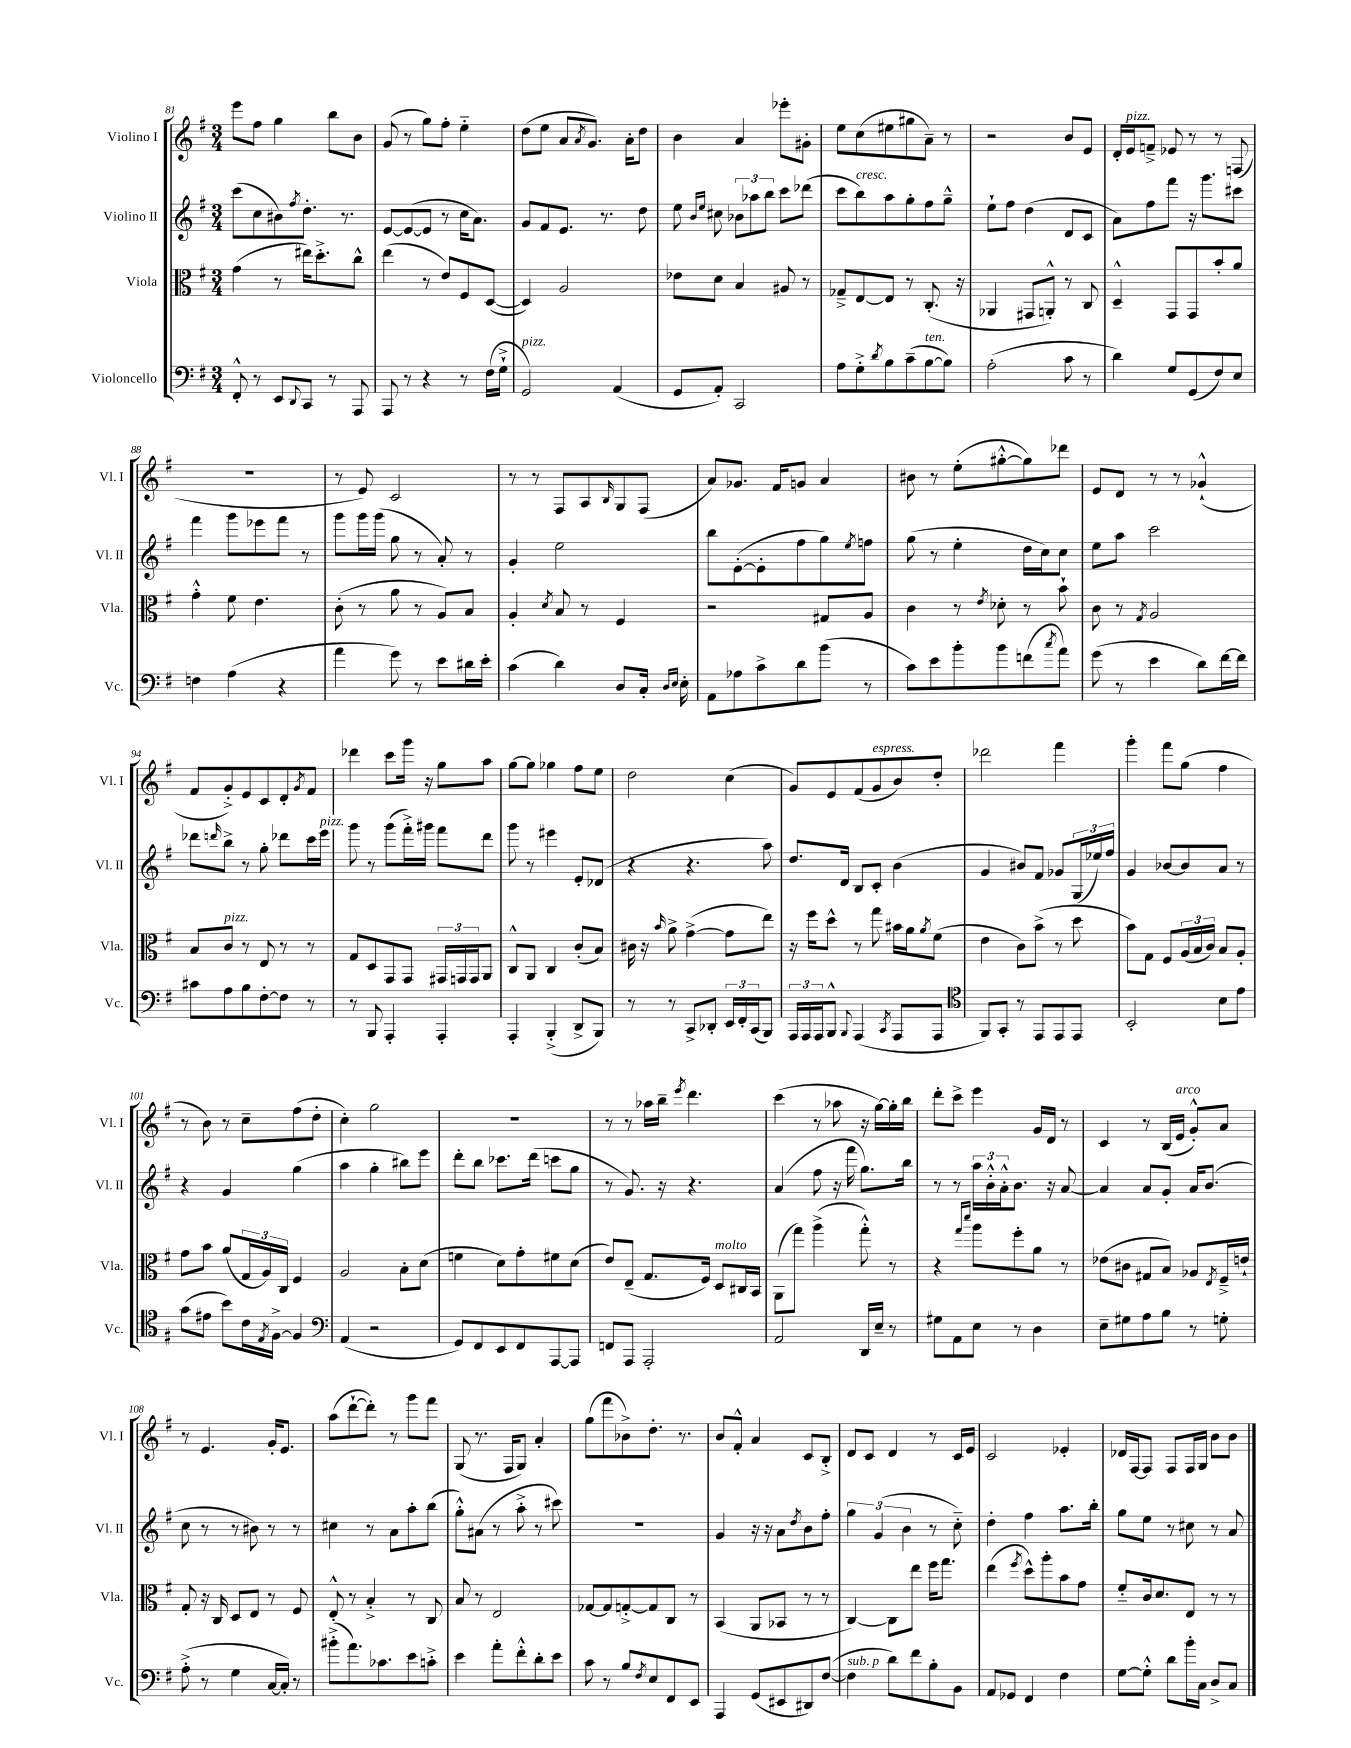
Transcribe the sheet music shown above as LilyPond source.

<<
\new StaffGroup <<
\new Staff = "s0" \with { instrumentName = "Violino I" shortInstrumentName = "Vl. I" } {
    \clef treble \key g \major \numericTimeSignature \time 3/4
    e'''8 fis''8 g''4 b''8 b'8 |
    g'8( r8 g''8) fis''8-. e''4-_ |
    d''8( e''8 a'8 \acciaccatura { a'8 } g'8.) a'16-. d''8 |
    b'4 a'4 ees'''8-. gis'8-. |
    e''8 c''8( eis''8 gis''8 a'8--) r8 |
    r2 b'8 e'8 |
    d'16-. e'16^\markup { \italic "pizz." } f'8---> ees'8 r8 r8 f8( |
    R2. |
    r8 e'8) c'2 |
    r8 r8 fis8 a8 \grace { b16 } g8 fis8( |
    a'8) ges'8. fis'16 g'8 a'4 |
    bis'8 r8 e''8-.( gis''8~-.-^ gis''8) des'''8 |
    e'8 d'8 r8 r8 ges'4-!-^( |
    fis'8 g'8-.->) e'8 c'8 d'8-. \acciaccatura { g'8 } fis'8 |
    des'''4 c'''8 g'''16 r16 g''8 a''8 |
    g''8~ g''8 ges''4 fis''8 e''8 |
    d''2 c''4( |
    g'8) e'8 fis'8( g'8^\markup { \italic "espress." } b'8) d''8-. |
    des'''2 fis'''4 |
    g'''4-. fis'''8 g''8( fis''4 |
    r8 b'8) r8 c''8-- fis''8( d''8-. |
    c''4-.) g''2 |
    R2. |
    r8 r8 aes''16 b''16-- \acciaccatura { e'''8 } d'''4. |
    c'''4( r8 aes''8 r16 g''16~) g''16-. b''16 |
    d'''8-. c'''8-> e'''4 g'16 d'16 r8 |
    c'4 r8 b16( e'16^\markup { \italic "arco" } g'8-.-^) a'8 |
    r8 e'4. g'16-. e'8. |
    a''8( d'''8~-! d'''8-.) r8 g'''8 fis'''8 |
    g8( r8. fis16 g8) a'4-. |
    g''8( fis'''8 bes'8->) d''8.-. r8. |
    b'8 fis'8-.-^ a'4 c'8 b8-.-> |
    d'8 c'8 d'4 r8 c'16 e'16 |
    c'2 ees'4-. |
    des'16 fis16~ fis8 fis8 fis16 g16 b'8 b'8 \bar "|." |
}
\new Staff = "s1" \with { instrumentName = "Violino II" shortInstrumentName = "Vl. II" } {
    \clef treble \key g \major \numericTimeSignature \time 3/4
    c'''8( c''8 bis'8) \acciaccatura { fis''8 } d''8.-. r8. |
    e'8~ e'8~( e'8 r8 c''16 a'8.) |
    g'8 fis'8 e'8. r8. d''8 |
    e''8 \grace { b'16 e''16 } cis''8 \tuplet 3/2 { bes'8 aes''8 b''8 } c'''8 des'''8( |
    c'''8 b''8^\markup { \italic "cresc." }) a''8 g''8-. fis''8 g''8---^ |
    e''8-! fis''8 d''4( d'8 c'8 |
    a'8) fis''8 fis'''8 r16 g'''8. cis'''8 |
    fis'''4 g'''8 ees'''8 fis'''8 r8 |
    g'''8 g'''16 g'''16( g''8 r8 a'8-.) r8 |
    g'4-. e''2 |
    b''8 e'8~-.( e'8-. fis''8 g''8) \acciaccatura { e''8 } f''8 |
    g''8( r8 e''4-. d''16 c''16) c''8 |
    e''8 a''8 c'''2 |
    des'''8 \grace { d'''16 } b''8-> r8 g''8-. des'''8 c'''16 e'''16^\markup { \italic "pizz." } |
    g'''8 r8 g'''8( fis'''16-.->) gis'''16 fis'''8 d'''8 |
    g'''8 r8 eis'''4 e'8-. des'8( |
    r4 r4. a''8) |
    d''8. d'16 b8 c'8-. b'4( |
    g'4 bis'8) fis'8 ges'8 \tuplet 3/2 { g16( ees''16) fis''16 } |
    g'4 bes'8~ bes'8 a'8 r8 |
    r4 g'4 g''4( |
    a''4 g''4-. bis''8) e'''8 |
    d'''8-. b''8 ces'''8. d'''16( c'''8 g''8 |
    r8 g'8.) r16 r4. |
    a'4( fis''8 r16 fis'''16 g''8.) b''16 |
    r8 r8 \tuplet 3/2 { a''16 b'16-.-^ a'16-.-^ } b'8. r16 a'8~ |
    a'4 a'8 g'8-. a'16 b'8.( |
    c''8 r8 r8 bis'8) r8 r8 |
    cis''4 r8 a'8 a''8-. b''8( |
    g''8-.-^) ais'8( r8 a''8-.-> r8 cis'''8) |
    R2. |
    g'4 r16 r16 a'8 \acciaccatura { d''8 } b'8 fis''8-. |
    \tuplet 3/2 { g''4 g'4( b'4 } r8 c''8-_) |
    d''4-. fis''4 a''8. b''16-. |
    g''8 e''8 r8 cis''8 r8 a'8 \bar "|." |
}
\new Staff = "s2" \with { instrumentName = "Viola" shortInstrumentName = "Vla." } {
    \clef alto \key g \major \numericTimeSignature \time 3/4
    g'4( r8 eis''16) d''8.-.-> c''8-^ |
    e''4( r8 e'8) fis8 d8~( |
    d4) a2 |
    ees'8 d'8 b4 ais8 r8 |
    ges8---> e8~ e8 r8 c8.-.( r16 |
    aes,4 gis,8 a,8-.-^) r8 c8 |
    d4---^ g,8 g,8 b'8-. a'8 |
    g'4-.-^ fis'8 e'4. |
    c'8-.( r8 a'8 r8 a8) b8 |
    a4-. \acciaccatura { d'8 } b8 r8 fis4 |
    r2 gis8 a8 |
    c'4 r8 \acciaccatura { e'8 } des'8-. r8 b'8-! |
    c'8 r8 \acciaccatura { g8 } a2 |
    b8 c'8^\markup { \italic "pizz." } r8 e8 r8 r8 |
    g8 d8 g,8 g,8 \tuplet 3/2 { gis,16 g,16 g,16 } a,8 |
    c8-^ a,8 c4 c'8-.( b8) |
    cis'16 r16 \grace { b'16 } a'8-> g'4~->( g'8 e''8) |
    r16 fis''16 d''8-^ r8 g''8 bis'16 a'16 \acciaccatura { a'8 } fis'8( |
    e'4 c'8) b'8->( r8 d''8 |
    b'8) g8 fis8 \tuplet 3/2 { a16( b16 c'16) } b8 a8-. |
    g'8 b'8 a'8( \tuplet 3/2 { g16 a16) c16 } fis4 |
    a2 b8-. d'8( |
    f'4 d'8) g'8-. fis'8 d'8( |
    e'8) e8--( g8. fis16) d8^\markup { \italic "molto" } cis16 b,16 |
    a,8( g''8) a''4->( g''8-.-^) r8 |
    r4 \grace { g''16 d'''16 } a''8 fis''8-. a'8 r8 |
    ees'8( cis'8 gis8 b8) aes8 \acciaccatura { e8 } fis16---> e'16-! |
    g8-. r16 c16 d8 e8 r8 fis8 |
    e8-.-^ r8 b4-.-> r8 c8 |
    b8 r8 e2 |
    ges8~ ges8 g8~-.-> g8 c8 r8 |
    b,4( a,8 bes,8 r8 r8 |
    c4~) c8 e''8 fis''16 g''8. |
    e''4( \acciaccatura { fis''8 } d''8-^) a''8-. b'8 g'8 |
    fis'8-_ c'16 d'8. e8 r8 r8 \bar "|." |
}
\new Staff = "s3" \with { instrumentName = "Violoncello" shortInstrumentName = "Vc." } {
    \clef bass \key g \major \numericTimeSignature \time 3/4
    fis,8-.-^ r8 e,8 \appoggiatura { d,8 } c,8 r8 a,,8 |
    a,,8 r8 r4 r8 fis16( g16-!-> |
    g,2^\markup { \italic "pizz." }) a,4( |
    g,8 a,8-.) c,2 |
    a8 g8-.-> \acciaccatura { d'8 } b8 c'8--( b8~^\markup { \italic "ten." } b8) |
    a2-.( c'8 r8 |
    d'4) g8 g,8( fis8) e8 |
    f4 a4( r4 |
    a'4 g'8) r8 e'8 dis'16 e'16-. |
    c'4( d'4) d8 c16-. \grace { d16 e16 } e16-. |
    a,8 aes8 c'8-> d'8 b'8( r8 |
    c'8) e'8 b'8-. b'8 f'8( \acciaccatura { c''8 } a'8) |
    g'8( r8 e'4 d'8) fis'16~ fis'16 |
    cis'8 a8 b8 fis8~-. fis8 r8 |
    r8 b,,8 a,,4-. a,,4-. |
    a,,4-. b,,4-.->( d,8-> b,,8) |
    r8 r8 c,8-> des,8-. \tuplet 3/2 { e,16 fis,16-. c,16( } b,,8) |
    \tuplet 3/2 { a,,16 a,,16 a,,16 } b,,8-^ \appoggiatura { b,,8 } a,,4( \acciaccatura { c,8 } a,,8 a,,8 |
    \clef tenor fis,8) g,8-. r8 e,8 e,8 e,8 |
    b,2-. b8 e'8 |
    g'8( eis'8 b'8) c'16 \acciaccatura { e8 } fis16~-> fis4 |
    \clef bass a,4( r2 |
    g,8) fis,8 e,8 fis,8 a,,8~ a,,8 |
    f,8 a,,8 a,,2-. |
    a,2 d,16 e16-- r8 |
    gis8 a,8 e8 r8 d4 |
    e8-- gis8 a8 b8 r8 g8-. |
    a8-.->( r8 g4 c16~ c16-.) r8 |
    bis'8-.->( a'8.) ces'8. e'8 c'8-.-> |
    e'4 a'8-. fis'8-.-^ d'8-. e'8 |
    c'8 r8 b8 \acciaccatura { fis8 } e8 fis,8 e,8 |
    a,,4 g,8( eis,8 dis,8) fis8~( |
    fis4^\markup { \italic "sub. p" } d'8) fis'8 b8-. b,8 |
    a,8 ges,8 fis,4 fis4 |
    g8~ g8-.-^ d'8 b'16-. c16 d8-> c8 \bar "|." |
}
>>
>>
\layout { \context { \Score currentBarNumber = #81 } }
